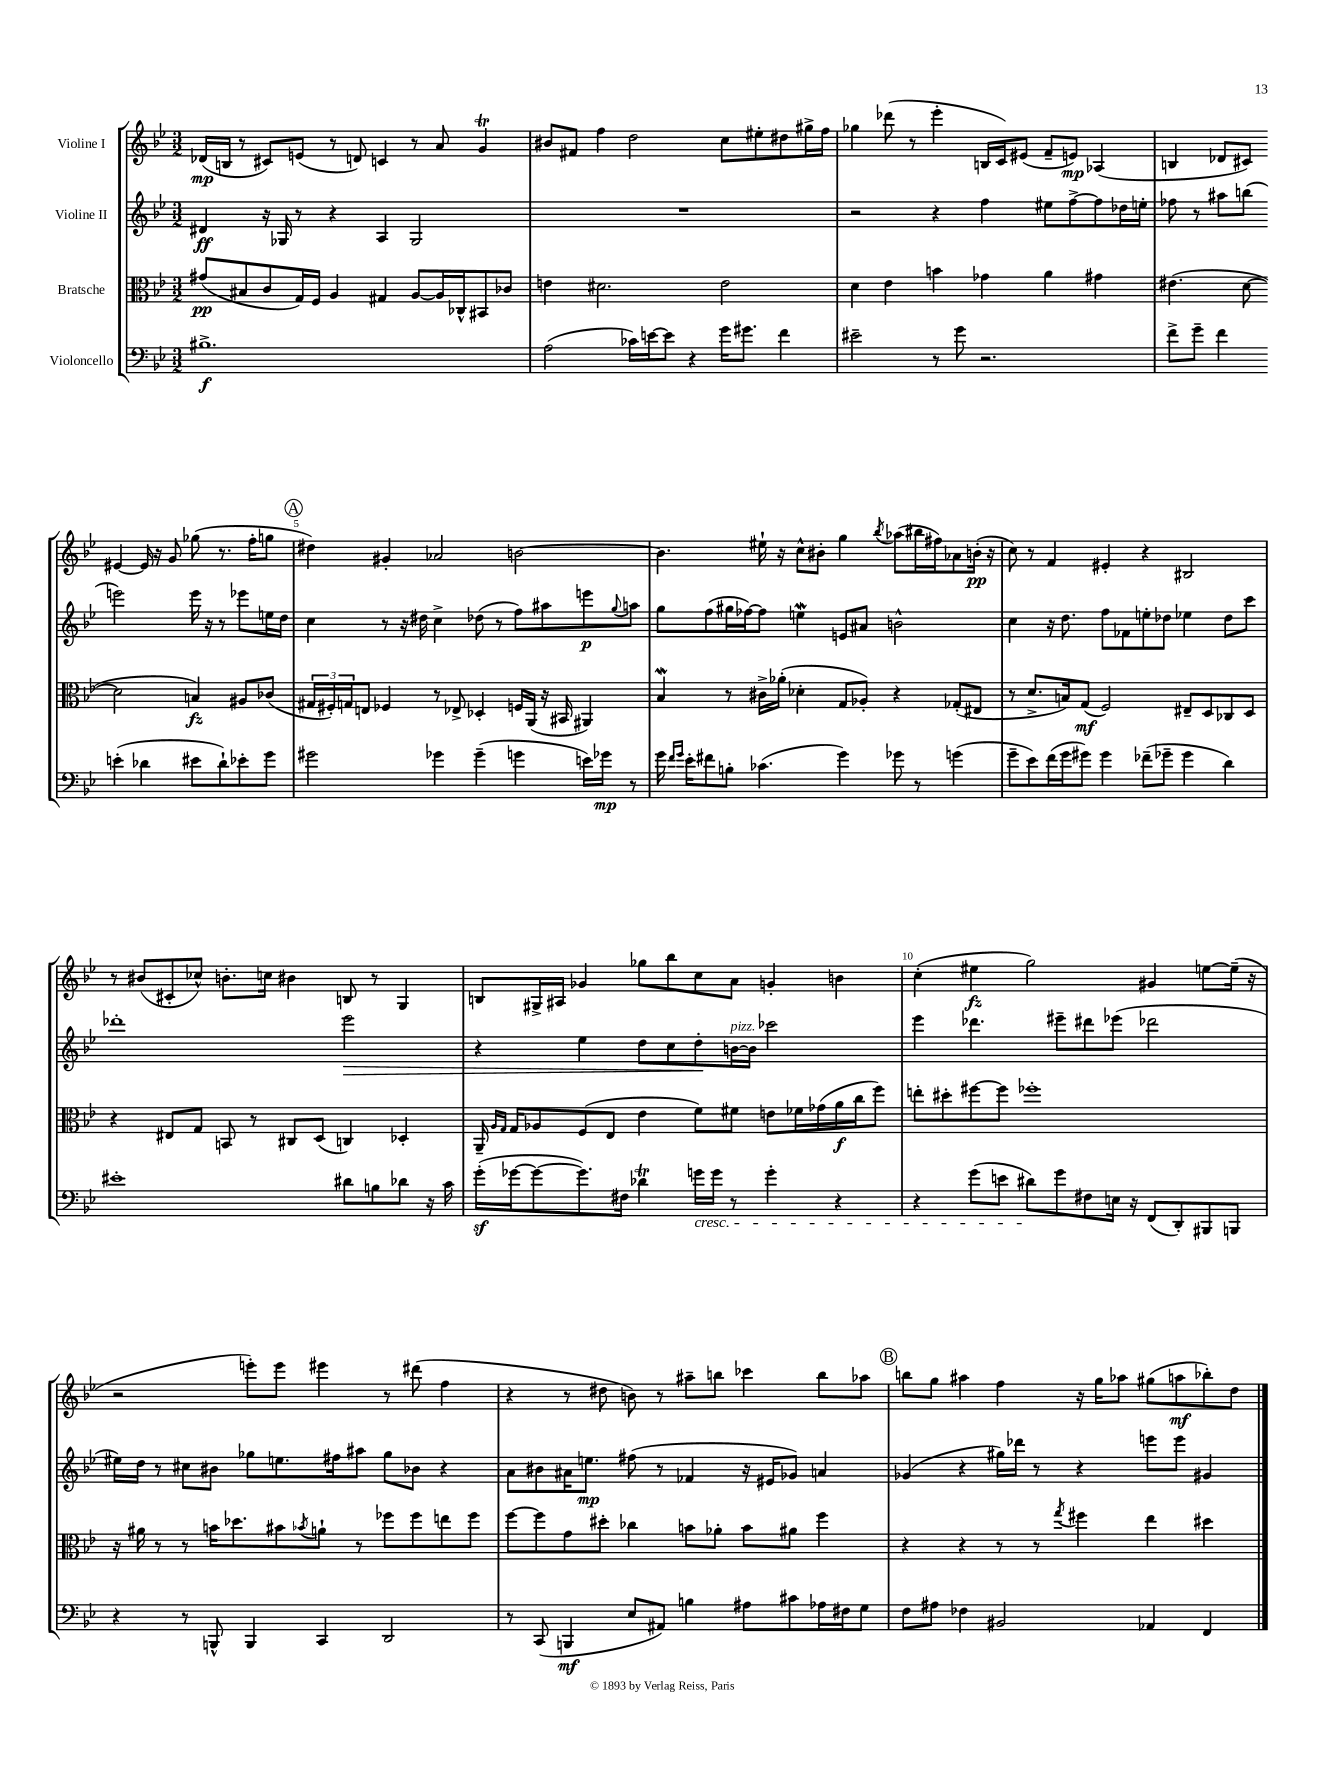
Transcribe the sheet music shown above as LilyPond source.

<<
\new StaffGroup <<
\new Staff = "s0" \with { instrumentName = "Violine I" } {
    \clef treble \key bes \major \numericTimeSignature \time 3/2
    des'16\mp( b16 r8 cis'8) e'8( r8 d'8) c'4 r8 a'8 g'4\trill |
    bis'8 fis'8 f''4 d''2 c''8 eis''8-. dis''8 gis''16-> f''16 |
    ges''4 des'''8( r8 ees'''4-. b16 c'16) eis'8( f'8-- e'8\mp) aes4( |
    b4 des'8 cis'8) eis'4~ eis'16 r16 g'8 ges''8( r8. f''16-. g''8 |
    \mark \markup { \circle "A" } dis''4) gis'4-. aes'2 b'2~ |
    b'4. eis''16-! r16 c''8-^ bis'8-. g''4 \acciaccatura { bes''8 } aes''8( bis''16 fis''16) aes'8 b'16-.\pp( r16 |
    c''8) r8 f'4 eis'4-. r4 bis2 |
    r8 bis'8( cis'8-. ces''8-^) b'8.-. c''16 bis'4 b8 r8 g4 |
    b8 gis16-> ais16 ges'4 ges''8 bes''8 c''8 a'8 g'4-. b'4 |
    c''4-.( eis''4\fz g''2) gis'4 e''8~ e''16--( r16 |
    r2 e'''8-.) e'''8 eis'''4 r8 dis'''8( f''4 |
    r4 r8 dis''8 b'8) r8 ais''8-- b''8 ces'''4 b''8 aes''8 |
    \mark \markup { \circle "B" } b''8 g''8 ais''4 f''4 r16 g''16 aes''8 gis''8( a''8\mf bes''8-.) d''8 \bar "|." |
}
\new Staff = "s1" \with { instrumentName = "Violine II" } {
    \clef treble \key bes \major \numericTimeSignature \time 3/2
    dis'4\ff r16 ges16 r8 r4 a4 ges2 |
    R1. |
    r2 r4 f''4 eis''8 f''8~-> f''8 des''16 e''16-. |
    fes''8 r8 ais''8 b''8( e'''2) e'''16 r16 r8 ees'''8 e''16 d''16 |
    \mark \markup { \circle "A" } c''4 r8 r16 dis''16 c''4-> des''8( r8 f''8) ais''8 e'''8\p \appoggiatura { g''8 } a''8 |
    g''8 f''8( gis''16 fes''16~) fes''8 e''4\mordent e'8 ais'8 b'2-^ |
    c''4 r16 d''8. f''8 fes'8 e''8-. des''8 ees''4 des''8 c'''8 |
    des'''1-. ees'''2\> |
    r4 ees''4 d''8 c''8 d''8-.\! b'16~^\markup { \italic "pizz." } b'16 ces'''2 |
    ees'''4 des'''4. eis'''8-- dis'''8 ees'''8( des'''2 |
    eis''16) d''16 r8 cis''8 bis'8 ges''8 e''8. fis''16 ais''8 ges''8 bes'8 r4 |
    a'8 bis'8 ais'16 e''8.\mp fis''8( r8 fes'4 r16 eis'16 ges'8) a'4 |
    \mark \markup { \circle "B" } ges'4( r4 gis''16) des'''16 r8 r4 e'''8 e'''8 gis'4 \bar "|." |
}
\new Staff = "s2" \with { instrumentName = "Bratsche" } {
    \clef alto \key bes \major \numericTimeSignature \time 3/2
    gis'8\pp( bis8 c'8 g16) f16 a4 gis4 a8~ a16 ces16-^ bis,8 ces'8 |
    e'4 dis'2. e'2 |
    d'4 ees'4 b'4 ges'4 a'4 gis'4 |
    eis'4.( d'8~ d'2 b4\fz) ais8 ces'8( |
    \mark \markup { \circle "A" } \tuplet 3/2 { gis16 fis16-.) g16 } e8 fes4 r8 ees8-> des4-. f16 a,16( r16 bis,16 ais,4) |
    bes4\mordent r8 cis'16-> aes'16-.( des'4-. g8 aes8-.) r4 ges8-.( eis8 |
    r8 d'8.-> b16) g8\mf( f2) eis8-- d8 ces8 d8 |
    r4 eis8 g8 b,8 r8 cis8 d8( c4) des4-. |
    a,16-- \grace { a16 g16 } g16 aes8 f8( ees8 ees'4 f'8) fis'8 e'8 fes'16 ges'16( a'16\f c''16 f''8) |
    e''8-. dis''8-. fis''8~ fis''8 fes''1-. |
    r16 ais'16 r8 r8 b'16 des''8. bis'8 \acciaccatura { bes'8 } a'8-! r8 fes''8 fes''8 e''8 fes''8 |
    f''8~ f''8 g'8 dis''8-. ces''4 b'8 aes'8-. b'8 ais'8 f''4 |
    \mark \markup { \circle "B" } r4 r4 r8 r8 \acciaccatura { g''8 } fis''4 ees''4 dis''4 \bar "|." |
}
\new Staff = "s3" \with { instrumentName = "Violoncello" } {
    \clef bass \key bes \major \numericTimeSignature \time 3/2
    bis1.->\f |
    a2( ces'16) e'16~ e'8 r4 g'16 gis'8. f'4 |
    eis'2-- r8 g'8 r2. |
    f'8-> g'8-- f'4 e'4-.( des'4 eis'8 des'8-!) ees'8-. g'8 |
    \mark \markup { \circle "A" } gis'2 ges'4 ges'4--( g'4 e'16) ges'16\mp r8 |
    g'16 \grace { f'16 g'16 } ees'16-. fis'8 b8-. ces'4.( g'4) ges'8 r8 g'4( |
    g'8-- ees'8) f'16( g'16 gis'8) gis'4 fes'8--( ges'8-- ges'4 d'4) |
    eis'1-. dis'8 b8 des'8 r16 c'16 |
    g'16-.\sf( ges'16~ ges'8~ ges'8.) fis16 des'4\trill g'16\cresc g'16 r8 g'4-. r4 |
    r4 g'8( e'8 dis'8\!) g'8 fis8 e16 r16 f,8( d,8-.) bis,,8 b,,8 |
    r4 r8 b,,8-^ b,,4 c,4 d,2 |
    r8 c,8( b,,4\mf ees8 ais,8) b4 ais8 cis'8 aes16 fis16 g8 |
    \mark \markup { \circle "B" } f8 ais8 fes4 bis,2 aes,4 f,4 \bar "|." |
}
>>
>>
\layout { \context { \Score \override BarNumber.break-visibility = ##(#f #t #t) barNumberVisibility = #(every-nth-bar-number-visible 5) } }
